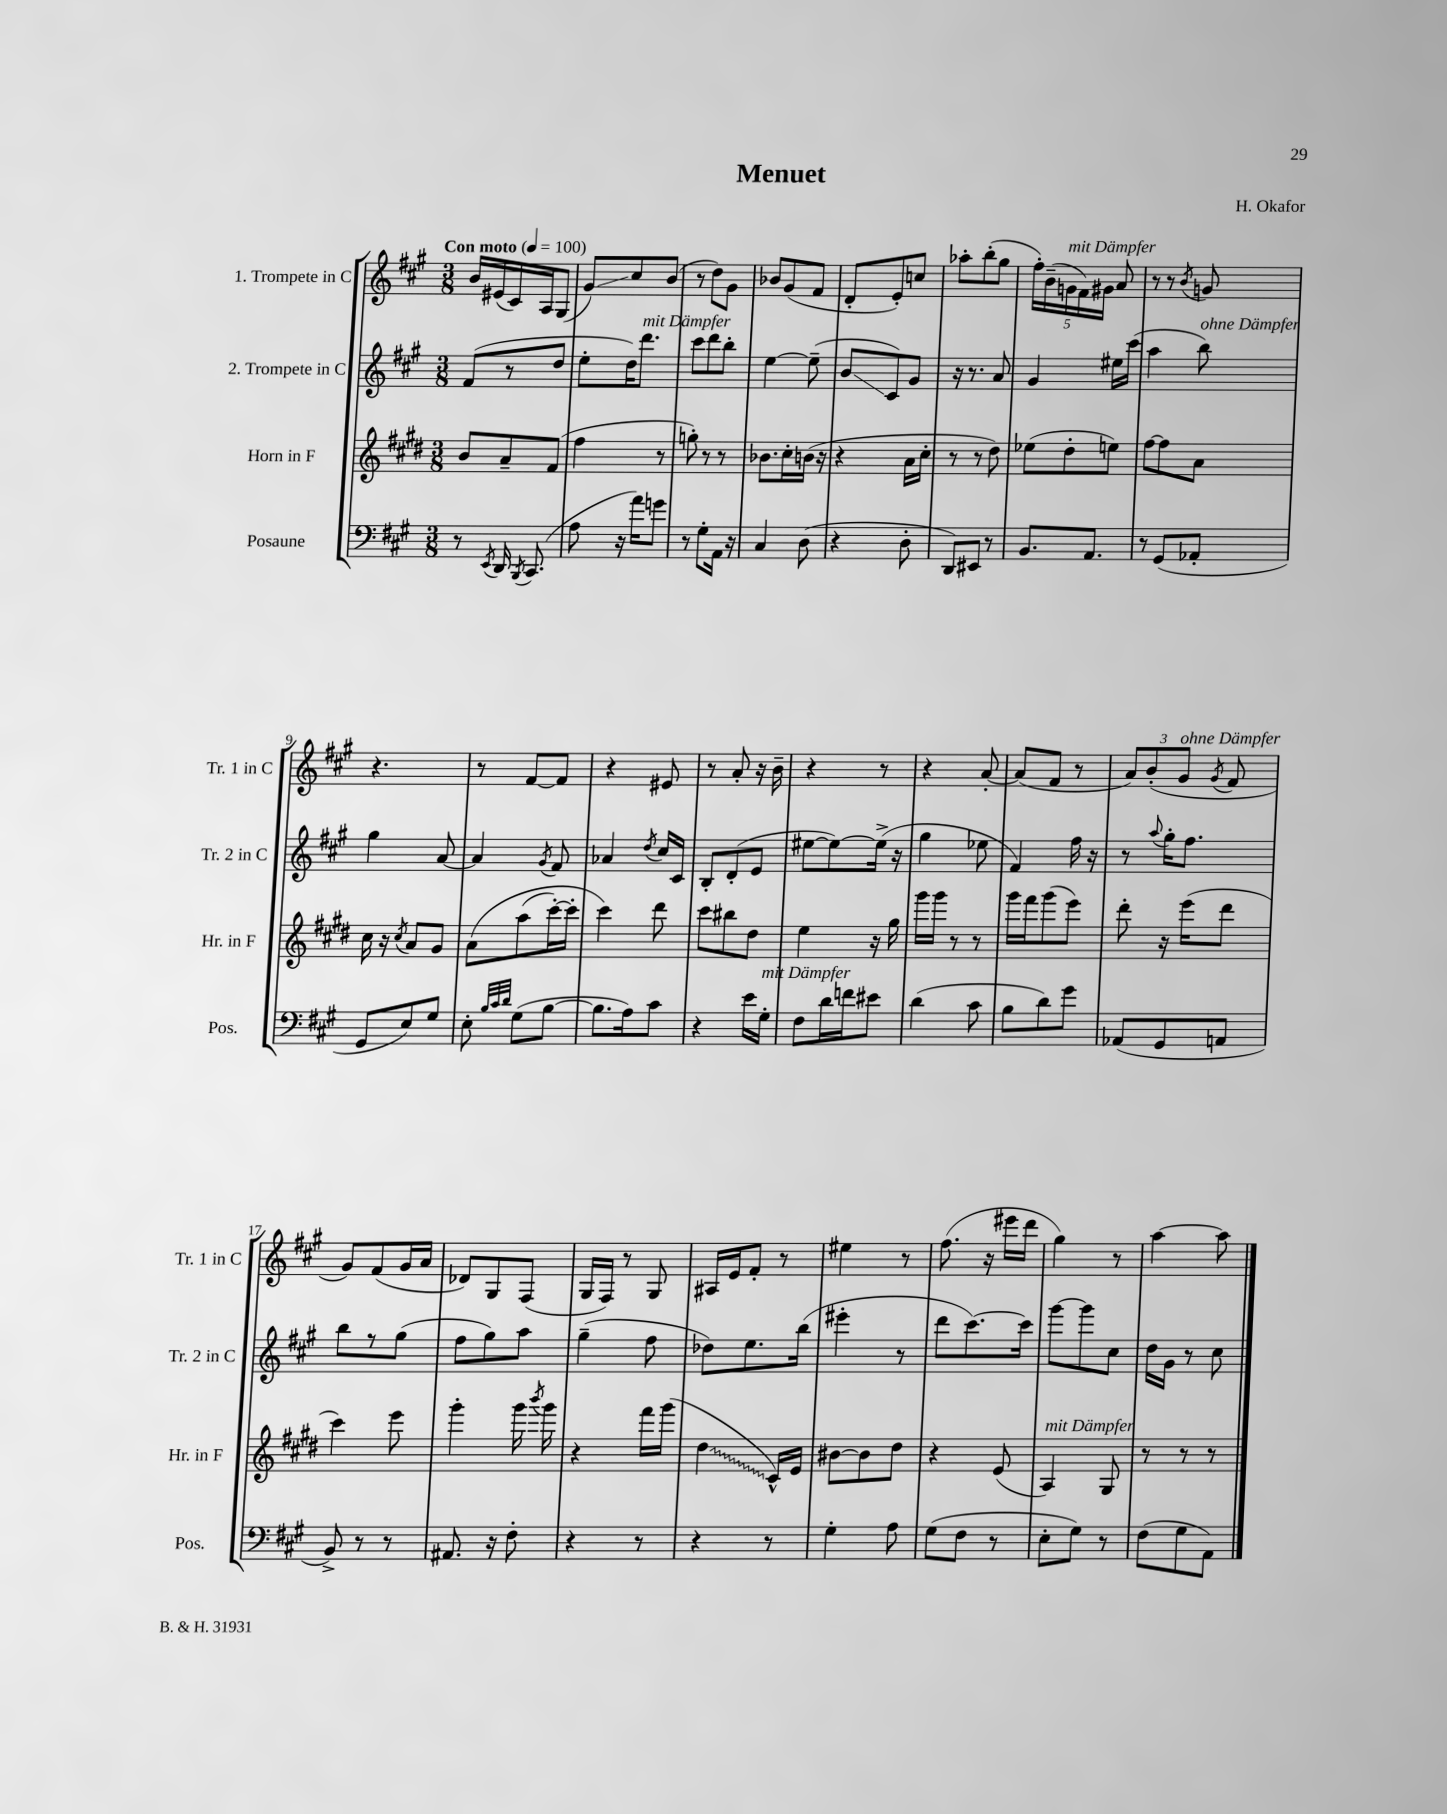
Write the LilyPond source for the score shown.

\header { title = "Menuet" composer = "H. Okafor" }
<<
\new StaffGroup <<
\new Staff = "s0" \with { instrumentName = "1. Trompete in C" shortInstrumentName = "Tr. 1 in C" } {
    \clef treble \key a \major \numericTimeSignature \time 3/8 \tempo "Con moto" 4 = 100
    \autoBeamOff b'16[ eis'16( cis'16) a16 gis8]( |
    gis'8[\glissando) cis''8 b'8]( |
    r8 d''8[) gis'8] |
    bes'8[ gis'8( fis'8] |
    d'8[-. e'8-.) c''8] |
    aes''8[-. b''8-.( gis''8] |
    \tuplet 5/4 { fis''16[-.) b'16--( g'16^\markup { \italic "mit Dämpfer" } fis'16) gis'16] } a'8 |
    r8 r8 \acciaccatura { b'8 } g'8 |
    r4. |
    r8 fis'8[~ fis'8] |
    r4 eis'8 |
    r8 a'8-. r16 b'16-- |
    r4 r8 |
    r4 a'8~-. |
    a'8[( fis'8] r8 |
    \tuplet 3/2 { a'8[) b'8-.( gis'8]^\markup { \italic "ohne Dämpfer" } } \acciaccatura { gis'8 } fis'8 |
    gis'8[) fis'8( gis'16 a'16] |
    des'8[) gis8 fis8]( |
    gis16[ fis16]) r8 gis8 |
    ais16[ e'16 fis'8]-. r8 |
    eis''4 r8 |
    fis''8.( r16 eis'''16[ d'''16] |
    gis''4) r8 |
    a''4~ a''8 \bar "|." |
}
\new Staff = "s1" \with { instrumentName = "2. Trompete in C" shortInstrumentName = "Tr. 2 in C" } {
    \clef treble \key a \major \numericTimeSignature \time 3/8
    \autoBeamOff fis'8[( r8 d''8] |
    e''8[-. d''16) d'''8.]^\markup { \italic "mit Dämpfer" } |
    cis'''8[ d'''8 b''8]-. |
    e''4~ e''8--( |
    b'8[\glissando cis'8) gis'8] |
    r16 r8. a'8 |
    gis'4 eis''16[ cis'''16]( |
    a''4 b''8^\markup { \italic "ohne Dämpfer" }) |
    gis''4 a'8~ |
    a'4 \acciaccatura { gis'8 } fis'8 |
    aes'4 \acciaccatura { d''8 } cis''16[ cis'16] |
    b8[-. d'8-.( e'8] |
    eis''8[~ eis''8~) eis''16]->( r16 |
    gis''4 ees''8 |
    fis'4) fis''16 r16 |
    r8 \appoggiatura { a''8 } gis''16[-. fis''8.] |
    b''8[ r8 gis''8]( |
    fis''8[ gis''8) a''8] |
    gis''4--( fis''8 |
    des''8[) e''8. b''16]( |
    eis'''4-. r8 |
    d'''8[ cis'''8.~) cis'''16] |
    gis'''8[~ gis'''8 cis''8] |
    d''16[ gis'16] r8 cis''8 \bar "|." |
}
\new Staff = "s2" \with { instrumentName = "Horn in F" shortInstrumentName = "Hr. in F" } {
    \clef treble \key e \major \numericTimeSignature \time 3/8
    \autoBeamOff b'8[ a'8-- fis'8]( |
    fis''4 r8 |
    g''8-.) r8 r8 |
    bes'8.[ cis''16-. b'16]( r16 |
    r4 a'16[ cis''16]-. |
    r8 r8 dis''8) |
    ees''8[( dis''8-. e''8]) |
    fis''8[~ fis''8 a'8] |
    cis''16 r16 \acciaccatura { cis''8 } a'8[ gis'8] |
    a'8[\( a''8( cis'''16~-.) cis'''16]-. |
    cis'''4\) dis'''8 |
    cis'''8[ bis''8 dis''8] |
    e''4 r16 gis''16 |
    gis'''16[ gis'''16] r8 r8 |
    gis'''16[ fis'''16 gis'''8( e'''8]) |
    dis'''8-. r16 e'''16[( dis'''8] |
    cis'''4) e'''8 |
    gis'''4-. gis'''16 \acciaccatura { b'''8 } gis'''16 |
    r4 fis'''16[ gis'''16]( |
    \once \override Glissando.style = #'zigzag dis''4\glissando cis'16[-^) e'16] |
    bis'8[~ bis'8 dis''8] |
    r4 e'8( |
    a4^\markup { \italic "mit Dämpfer" }) gis8 |
    r8 r8 r8 \bar "|." |
}
\new Staff = "s3" \with { instrumentName = "Posaune" shortInstrumentName = "Pos." } {
    \clef bass \key a \major \numericTimeSignature \time 3/8
    \autoBeamOff r8 \acciaccatura { e,8 } d,16 \acciaccatura { b,,8 } cis,8.( |
    a8 r16 a'16[) g'8] |
    r8 gis8[-. a,16] r16 |
    cis4 d8( |
    r4 d8-. |
    d,8[) eis,8] r8 |
    b,8.[ a,8.] |
    r8 gis,8[( aes,8]-. |
    gis,8[ e8) gis8] |
    e8-. \grace { b32[ cis'32 d'32] } gis8[( b8]~ |
    b8.[ a16) cis'8] |
    r4 e'16[ gis16]-.^\markup { \italic "mit Dämpfer" } |
    fis8[ d'16 f'16 eis'8] |
    d'4( cis'8 |
    b8[ d'8) gis'8] |
    aes,8[( gis,8 a,8] |
    b,8->) r8 r8 |
    ais,8. r16 fis8-. |
    r4 r8 |
    r4 r8 |
    gis4-. a8 |
    gis8[( fis8] r8 |
    e8[-. gis8]) r8 |
    fis8[( gis8 a,8]) \bar "|." |
}
>>
>>
